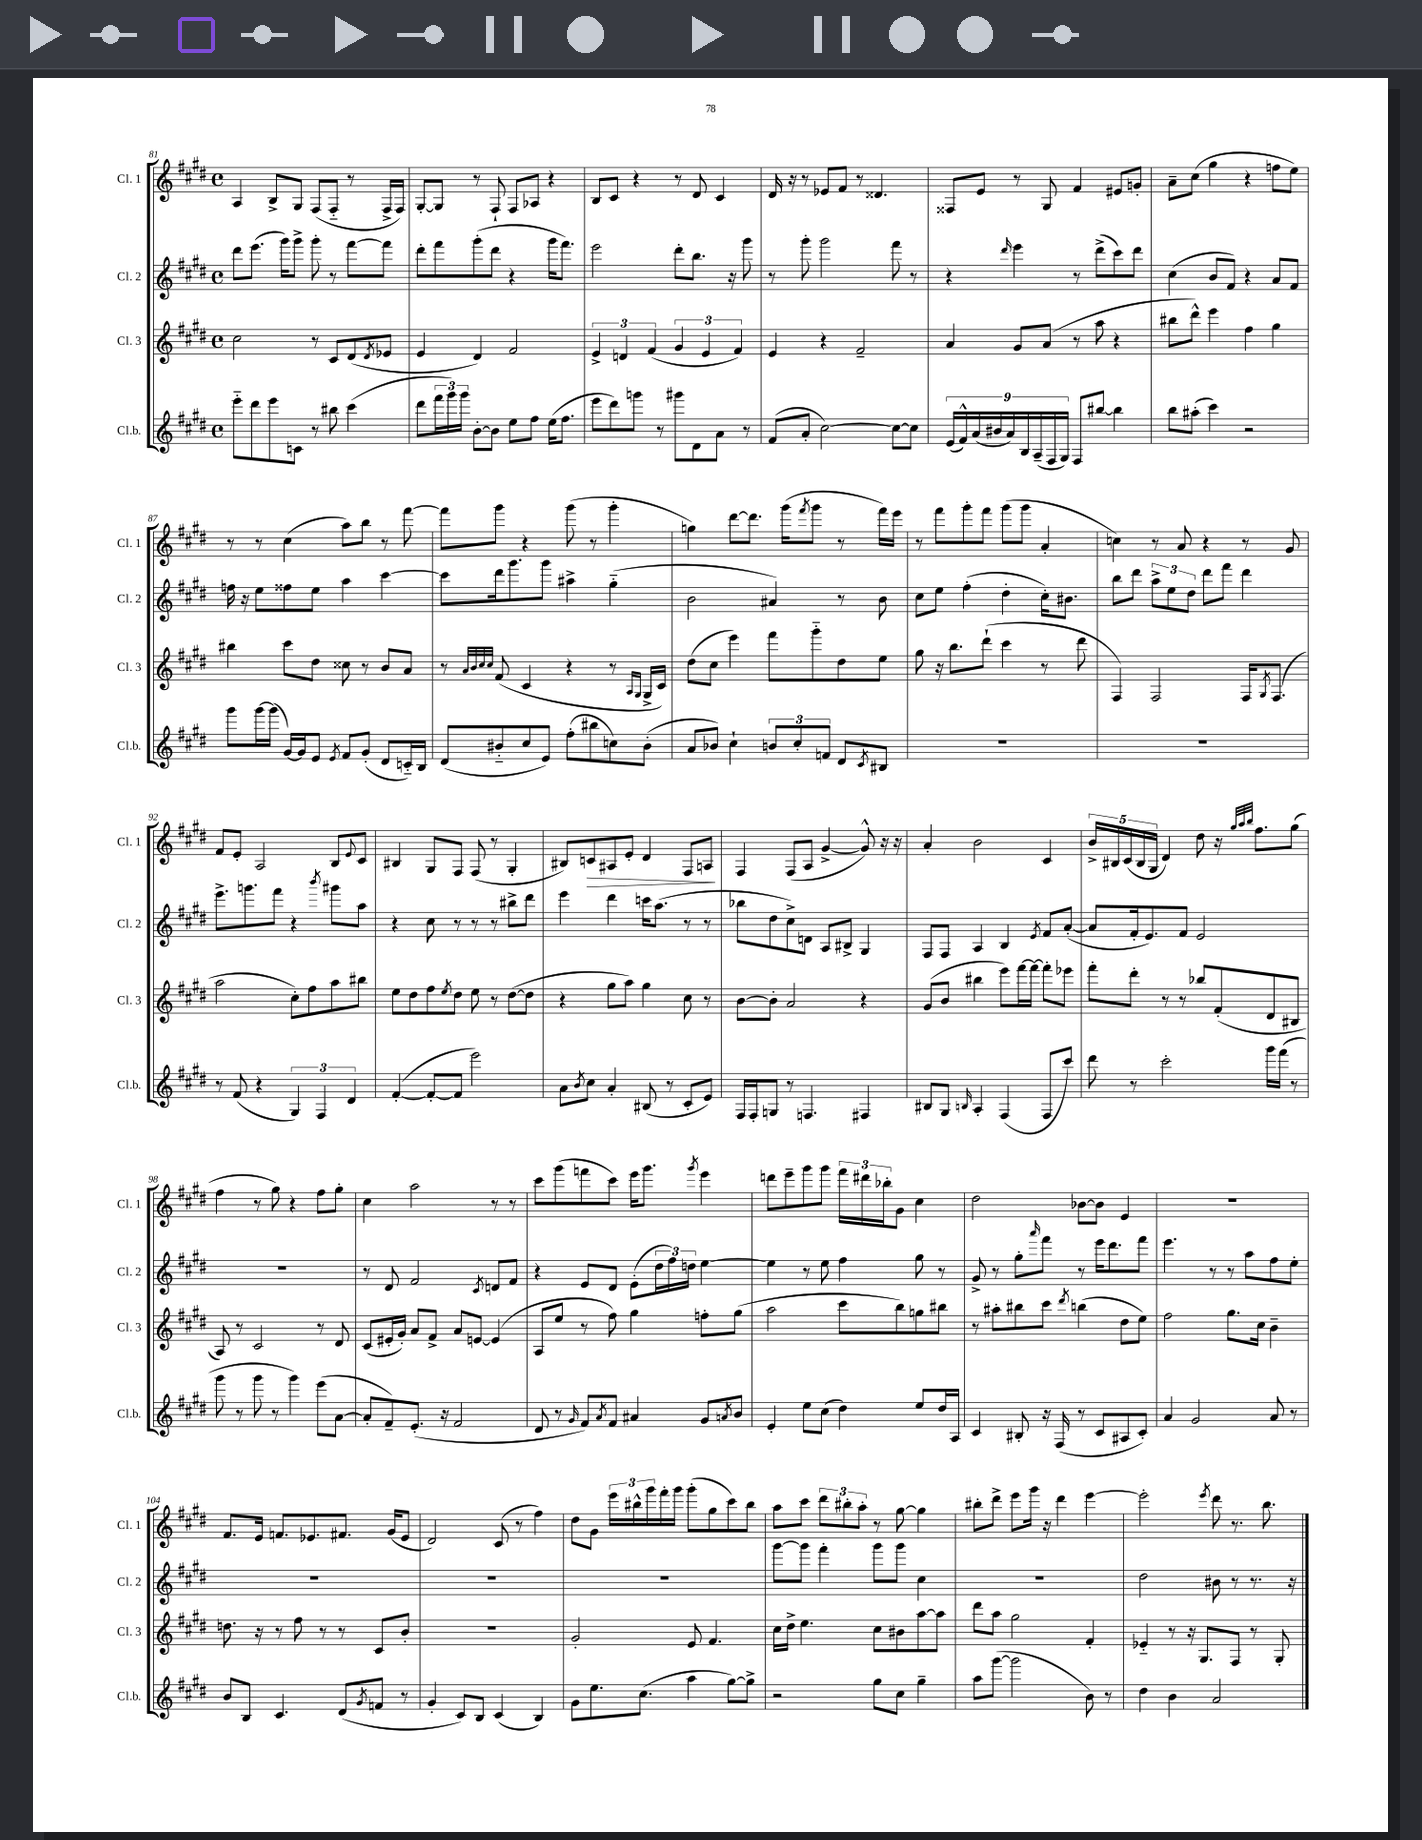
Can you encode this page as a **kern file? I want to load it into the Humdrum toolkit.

**kern	**kern	**kern	**kern
*staff4	*staff3	*staff2	*staff1
*clefG2	*clefG2	*clefG2	*clefG2
*k[f#c#g#d#]	*k[f#c#g#d#]	*k[f#c#g#d#]	*k[f#c#g#d#]
*M4/4	*M4/4	*M4/4	*M4/4
*met(c)	*met(c)	*met(c)	*met(c)
8eee'~	2cc#	8ddd#	4A
8ddd#	.	(8.eee	.
8eee	.	.	8B^
.	.	16ggg#)	.
8c	.	8ggg#^	8G#
8r	8r	8ggg#'	(8F#
8bb#	8c#	8r	8F#'~
(4ccc#	(8d#	[8fff#	8r
.	8qd#	.	.
.	8e-	8fff#]	16F#^
.	.	.	16F#)
=	=	=	=
8ddd#	4e	8ddd#'	[8G#'
24fff#	.	8fff#	8G#]
24ggg#)	.	.	.
24ggg#	.	.	.
[8b'	4d#)	(8ggg#'	8r
8b]	.	8ddd#	8F#`
8ee	2f#	4r	8F#
8ff#	.	.	8A-
(16ee	.	16ggg#	4r
8.ff#	.	8.fff#)	.
=	=	=	=
8eee	6e^	2eee	8B
8ddd#)	.	.	8c#
.	6d	.	.
8ggg	.	.	4r
.	(6f#	.	.
8r	.	.	.
8ggg#	6g#	8ddd#'	8r
8d#	.	8.bb	8d#
.	6e	.	.
8a	.	.	4c#
.	.	16r	.
.	6f#)	.	.
8r	.	8ggg#	.
=	=	=	=
(8f#	4e	8r	16d#
.	.	.	16r
8a'	.	8ggg#'	8r
[2cc#)	4r	2ggg#	8e-
.	.	.	8f#
.	2f#~	.	8r
.	.	.	4.d##
8cc#_	.	8fff#	.
8cc#]	.	8r	.
=	=	=	=
(18e	4a	4r	8F##
18f#^^)	.	.	.
(18a	.	.	.
.	.	.	8e
18b#	.	.	.
18a)	.	.	.
.	.	16qqddd#	.
.	8g#	4eee	8r
18B	.	.	.
(18A~	.	.	.
.	(8a	.	8G#
18F#	.	.	.
18G#)	.	.	.
8F#	8r	8r	4f#
[8bb#	8aa	(8ddd#^	.
4bb#]	4r	8ccc#)	8e#
.	.	8ddd#	8g'
=	=	=	=
8bb	8bb#	(4cc#	8a~
(8aa#'	8ddd#^^)	.	(8cc#
4ccc#)	4eee	8b	4gg#
.	.	8f#)	.
2r	4ff#	4r	4r
.	4gg#	8a	8ff
.	.	8f#	8ee)
=	=	=	=
8ggg#	4bb#	16ff	8r
.	.	16r	.
[16ggg#	.	8ee	8r
(16ggg#]	.	.	.
[16g#)	8ccc#	8ff##	(4cc#
16g#]	.	.	.
8e	8dd#	8ee	.
8qe	.	.	.
8f#	8cc##	4aa	8aa)
(8g#'	8r	.	8bb
8d#	8b	[4ccc#	8r
16c'~)	8a	.	[8fff#
16B	.	.	.
=	=	=	=
(8d#	8r	8ccc#]	8fff#]
.	32qqa	.	.
.	32qqb	.	.
.	32qqcc#	.	.
.	32qqcc#	.	.
8b#'~	(8f#	16ddd#	8ggg#
.	.	8.ggg#	.
8cc#	4c#	.	4r
8e)	.	8ggg#	.
(8ff#'	4r	4aa#^	(8ggg#
8bb#	.	.	8r
8cc)	8r	(4gg#'~	4ggg#'
.	16qqA	.	.
.	16qqG#	.	.
(8b#'	16G#^	.	.
.	16c#)	.	.
=	=	=	=
8a	(8dd#	2b	4gg)
8b-)	8cc#	.	.
4cc#`	4eee)	.	[8ddd#
.	.	.	8.ddd#]
12b	8fff#	4a#)	.
.	.	.	(16ggg#
12cc#'	.	.	.
.	.	.	8qfff#
.	8ggg#'~	.	8ggg#
12f	.	.	.
8d#	8dd#	8r	8r
8qc#	.	.	.
8B#	8ee	8b	16fff#)
.	.	.	16eee
=	=	=	=
1r	8gg#	8cc#	8r
.	16r	8ee	8fff#
.	8.bb	.	.
.	.	(4ff#'	8ggg#'
.	(8ddd#`	.	8fff#
.	4ccc#	4dd#'	(8ggg#
.	.	.	8ggg#
.	8r	16cc#')	4a'
.	.	8.b#	.
.	8ddd#	.	.
=	=	=	=
1r	4F#)	8bb	4cc)
.	.	8ddd#	.
.	2F#	12aa^	8r
.	.	12ee	.
.	.	.	8a
.	.	12dd#	.
.	.	8ddd#	4r
.	.	8fff#	.
.	16F#	4ddd#	8r
.	8qG#	.	.
.	(8.F#	.	.
.	.	.	8g#
=	=	=	=
8r	2aa	8.eee^	8f#
(8f#	.	.	8e'
.	.	8.ggg	.
4r	.	.	2A
.	.	8fff#	.
6G#)	8cc#')	4r	.
.	8ff#	.	.
6F#	.	.	.
.	.	8qbbb	.
.	8aa	8ggg#	8B
6d#	.	.	.
.	.	.	8qqe
.	8bb#	8aa	8c#
=	=	=	=
([4f#'	8ee	4r	4B#
.	8dd#	.	.
8f#'_	8ff#	8cc#	8G#
.	8qee	.	.
8f#]	8dd#	8r	8F#
2eee)	8ee	8r	(8F#
.	8r	8r	8r
.	([8dd#	8bb#^	4G#'
.	8dd#]	8ddd#	.
=	=	=	=
8a	4r	4eee	8B#)
8qb	.	.	.
8cc#	.	.	8c
4a'	8gg#	4ddd#	8A#
.	8aa)	.	8e'
(8B#	4gg#	16ccc	4d#
.	.	(8.aa	.
8r	.	.	.
8c#'	8cc#	8r	8F#
8e)	8r	8r	8A
=	=	=	=
16F#	[8b	8bb-	4F#
16F#'	.	.	.
8G	8b']	8dd#	.
8r	2a	8cc#^)	(8F#
4.F	.	8d	8A
.	.	8A	[4g#^
.	.	8B#^	.
4F#	4r	4G#	8g#^^])
.	.	.	16r
.	.	.	16r
=	=	=	=
8B#	(8g#	8F#	4a'
8G#	8b	8F#	.
16qqB	.	.	.
4A'	4bb#	4A	2b
(4F#	8eee)	4B	.
.	[16fff#	.	.
.	16fff#_	.	.
.	.	8qe	.
8F#	8fff#']	8f#	4c#
8ccc#)	8eee-	([8a'	.
=	=	=	=
8ddd#	8fff#'	8a]	20b^
.	.	.	20B#
.	.	.	(20c#
8r	8ddd#'	16f#'	.
.	.	.	20B#
.	.	8.e)	.
.	.	.	20G#
2ccc#'	8r	.	4d#)
.	8r	8f#	.
.	8bb-	2e	8dd#
.	(8f#'	.	16r
.	.	.	32qqgg#
.	.	.	32qqaa
.	.	.	32qqbb
.	.	.	8.ff#
16ggg#	8d#	.	.
(16fff#	.	.	.
8r	8B#	.	(8gg#
=	=	=	=
8ggg#	8A)	1r	4ff#
8r	8r	.	.
8ggg#	2c#	.	8r
8r	.	.	8gg#)
4ggg#)	.	.	4r
(8eee	8r	.	8ff#
[8a	8d#	.	8gg#'
=	=	=	=
8a']	(8c#	8r	4cc#
8f#~)	16e#'	8d#	.
.	16g#')	.	.
(8.e'	8a	2f#	2aa
.	8f#^	.	.
16r	.	.	.
2f#	8a	.	.
.	[8e	.	.
.	.	8qc#	.
.	(4e]	8d	8r
.	.	8f#	8r
=	=	=	=
8d#	8A	4r	8ccc#
8r	8ee	.	(8ggg#
16qqg#	.	.	.
8f#)	8r	8e	8fff
8qa	.	.	.
8f#	8ff#)	8d#	8ccc#)
4a#	4gg#	(8e'	16eee
.	.	.	8.ggg#
.	.	24dd#	.
.	.	24ff#)	.
.	.	24dd	.
.	.	.	8qggg#
8g#	8ff'	[4ee	4eee
8qa	.	.	.
8b	(8gg#	.	.
=	=	=	=
4e'	2aa	4ee]	8ddd
.	.	.	8eee~
8ee	.	8r	8ggg#
(8cc#	.	8ee	8ggg#
4dd#)	8ccc#	4ff#	24fff#
.	.	.	24ddd#
.	.	.	24bb-'
.	8bb)	.	8g#
8ee	8gg	8gg#	4cc#
16dd#	8bb#	8r	.
16A	.	.	.
=	=	=	=
4c#	8r	8g#^	2dd#
.	8aa#'	8r	.
8B#'	8bb#	8gg#'	.
.	.	16qqaaa	.
16r	8ccc#	8fff#	.
(16F#	.	.	.
.	8qddd#	.	.
8r	(4bb	8r	[8b-
8c#	.	16eee	8b-]
.	.	8.ddd#	.
8A#	8dd#	.	4e
8c#')	8ee)	8fff#	.
=	=	=	=
4a	2ff#	4.eee	1r
2g#	.	.	.
.	.	8r	.
.	8.gg#	8r	.
.	.	8aa	.
.	16cc#	.	.
8a	4b~	8ff#	.
8r	.	8ee'	.
=	=	=	=
8b	8.dd	1r	8.f#
8B	.	.	.
.	16r	.	16e
4.c#	8r	.	8.f
.	8ff#	.	.
.	.	.	8.e-
.	8r	.	.
(8d#	8r	.	8.f#
8qg#	.	.	.
8f	8c#	.	.
.	.	.	(16g#
8r	8b'	.	8e-
=	=	=	=
4g#'	1r	1r	2d#)
8c#)	.	.	.
8B	.	.	.
(4c#	.	.	(8c#
.	.	.	8r
4B)	.	.	4ff#)
=	=	=	=
8g#	2g#'	1r	8dd#
8.ee	.	.	8g#
.	.	.	24eee
.	.	.	24bb#^^
(8.cc#	.	.	.
.	.	.	24ggg#
.	.	.	16fff#'
.	.	.	16ggg#
4aa	8e	.	(8ggg#'
.	4.f#	.	8gg#
[8gg#)	.	.	8ccc#)
8gg#^]	.	.	8bb#
=	=	=	=
2r	16cc#	[8ggg#	8aa
.	16dd#^	.	.
.	4.ee	8ggg#]	8ccc#
.	.	4fff#'	12ddd#
.	.	.	12bb#'
.	.	.	12aa'
8gg#	8cc#	8ggg#	8r
8cc#	8b#	8ggg#	[8gg#
4gg#~	[8aa	4cc#	4gg#]
.	8aa]	.	.
=	=	=	=
8aa	8ddd#	1r	8bb#'
([8ggg#	8aa	.	8ddd#^
2ggg#]	2gg#	.	8eee
.	.	.	16ggg#
.	.	.	16r
.	.	.	4ddd#
8b)	4f#'	.	[4eee
8r	.	.	.
=	=	=	=
4dd#	4e-'~	2dd#	2eee']
4b	8r	.	.
.	16r	.	.
.	8.G#	.	.
.	.	.	8qeee
2a	.	8b#	8ddd#
.	8F#	8r	8.r
.	8r	8.r	.
.	.	.	8.bb
.	8G#'	.	.
.	.	16r	.
==	==	==	==
*-	*-	*-	*-
